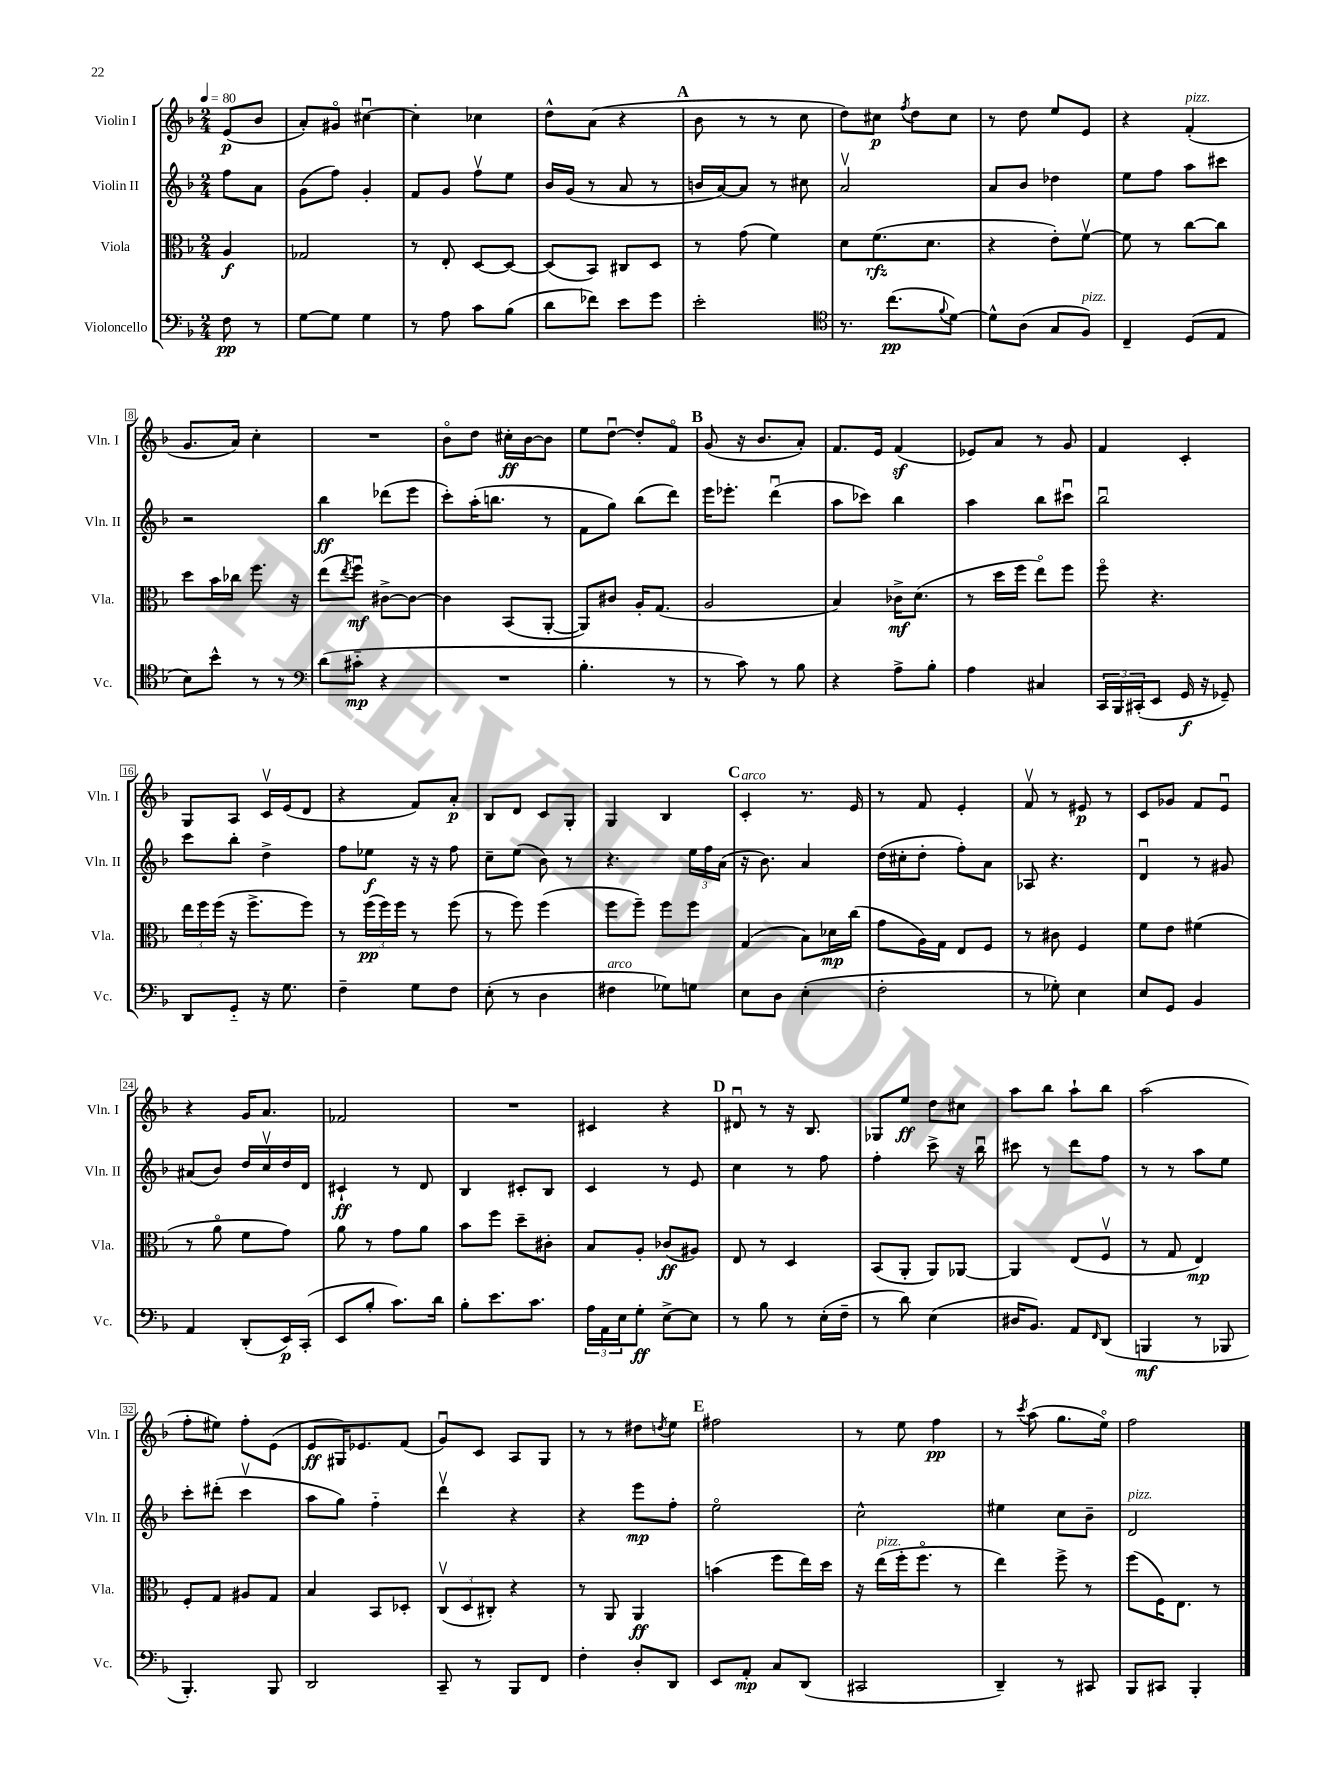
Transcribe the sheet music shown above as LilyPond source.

<<
\new StaffGroup <<
\new Staff = "s0" \with { instrumentName = "Violin I" shortInstrumentName = "Vln. I" } {
    \clef treble \key f \major \numericTimeSignature \time 2/4 \partial 4 \tempo 4 = 80
    e'8\p( bes'8 |
    a'8-.) gis'8\flageolet cis''4~\downbow |
    cis''4-. ces''4 |
    d''8-^ a'8( r4 |
    \mark \markup { \bold "A" } bes'8 r8 r8 c''8 |
    d''8) cis''8\p \acciaccatura { f''8 } d''8 cis''8 |
    r8 d''8 e''8 e'8 |
    r4 f'4-.^\markup { \italic "pizz." }( |
    g'8. a'16) c''4-. |
    R2 |
    bes'8\flageolet d''8 cis''16-.\ff bes'16~ bes'8 |
    e''8 d''8~\downbow d''8-. f'8\flageolet |
    \mark \markup { \bold "B" } g'8( r16 bes'8. a'8-.) |
    f'8. e'16 f'4\sf( |
    ees'8) a'8 r8 g'8 |
    f'4 c'4-. |
    g8 a8 c'16\upbow e'16( d'8 |
    r4 f'8) a'8-.\p |
    bes8 d'8 c'8 g8-. |
    g4 bes4 |
    \mark \markup { \bold "C" } c'4-.^\markup { \italic "arco" } r8. e'16 |
    r8 f'8 e'4-. |
    f'8\upbow r8 eis'8\p r8 |
    c'8 ges'8 f'8 e'8\downbow |
    r4 g'16 a'8. |
    fes'2 |
    R2 |
    cis'4 r4 |
    \mark \markup { \bold "D" } dis'8\downbow r8 r16 bes8. |
    ges8 e''8\ff d''8 cis''8 |
    a''8 bes''8 a''8-! bes''8 |
    a''2( |
    f''8-. eis''8) f''8-. e'8( |
    e'8\ff gis16) ees'8. f'8( |
    g'8\downbow) c'8 a8 g8 |
    r8 r8 dis''8 \acciaccatura { d''8 } e''8 |
    \mark \markup { \bold "E" } fis''2 |
    r8 e''8 f''4\pp |
    r8 \acciaccatura { c'''8 } a''8( g''8. e''16\flageolet) |
    f''2 \bar "|." |
}
\new Staff = "s1" \with { instrumentName = "Violin II" shortInstrumentName = "Vln. II" } {
    \clef treble \key f \major \numericTimeSignature \time 2/4 \partial 4
    f''8 a'8 |
    g'8( f''8) g'4-. |
    f'8 g'8 f''8\upbow e''8 |
    bes'16 g'16( r8 a'8 r8 |
    \mark \markup { \bold "A" } b'16 a'16~) a'8 r8 cis''8 |
    a'2\upbow |
    a'8 bes'8 des''4 |
    e''8 f''8 a''8 cis'''8 |
    r2 |
    bes''4\ff des'''8( e'''8 |
    c'''8-.) a''16-.( b''8. r8 |
    f'8 g''8) bes''8( d'''8) |
    \mark \markup { \bold "B" } e'''16 ees'''8.-. d'''4\downbow( |
    a''8 ces'''8) bes''4 |
    a''4 bes''8 cis'''8\downbow |
    bes''2\downbow |
    c'''8 bes''8-. d''4-> |
    f''8 ees''8\f r16 r16 f''8 |
    c''8-- e''8( bes'8) r8 |
    r4. \tuplet 3/2 { e''16 f''16 a'16( } |
    \mark \markup { \bold "C" } r16 bes'8.) a'4 |
    d''16( cis''16-. d''8-. f''8-.) a'8 |
    aes8 r4. |
    d'4\downbow r8 gis'8 |
    ais'8( bes'8) d''16 c''16\upbow d''16 d'16 |
    cis'4-!\ff r8 d'8 |
    bes4 cis'8-. bes8 |
    c'4 r8 e'8 |
    \mark \markup { \bold "D" } c''4 r8 f''8 |
    f''4-. c'''8-> r16 bes''16\downbow |
    cis'''8 r8 d'''8 f''8 |
    r8 r8 a''8 e''8 |
    c'''8-. dis'''8-.( c'''4\upbow |
    a''8 g''8) f''4-_ |
    d'''4\upbow r4 |
    r4 e'''8\mp f''8-. |
    \mark \markup { \bold "E" } e''2\flageolet |
    c''2-^ |
    eis''4 c''8 bes'8-- |
    d'2^\markup { \italic "pizz." } \bar "|." |
}
\new Staff = "s2" \with { instrumentName = "Viola" shortInstrumentName = "Vla." } {
    \clef alto \key f \major \numericTimeSignature \time 2/4 \partial 4
    a4\f |
    ges2 |
    r8 e8-. d8~ d8~ |
    d8( bes,8) cis8 d8 |
    \mark \markup { \bold "A" } r8 g'8( f'4) |
    d'8 f'8.\rfz( d'8. |
    r4 e'8-.) f'8~\upbow |
    f'8 r8 c''8~ c''8 |
    d''8 bes'16 ces''16 f''8. r16 |
    e''8( \acciaccatura { e''8 } f''8\downbow\mf) cis'8~-> cis'8~ |
    cis'4 bes,8( a,8~-. |
    a,8) cis'8 a16-. g8.( |
    \mark \markup { \bold "B" } a2 |
    bes4) ces'16->\mf d'8.( |
    r8 d''16 f''16 e''8\flageolet) f''8 |
    f''8\flageolet r4. |
    \tuplet 3/2 { e''16 f''16 f''16( } r16 f''8.-> f''8) |
    r8 \tuplet 3/2 { f''16\pp( f''16) f''16 } r8 f''8( |
    r8 f''8) f''4( |
    f''8 f''8--) f''8 f''8 |
    \mark \markup { \bold "C" } g4( bes8) des'16\mp c''16( |
    g'8 a16) g16 e8 f8 |
    r8 cis'8 f4 |
    f'8 e'8 fis'4( |
    r8 a'8\flageolet f'8 g'8) |
    a'8 r8 g'8 a'8 |
    bes'8 f''8 d''8-- cis'8-. |
    bes8 a8-. ces'8\ff( ais8) |
    \mark \markup { \bold "D" } e8 r8 d4 |
    bes,8( a,8-. a,8) aes,8~ |
    aes,4 e8( f8\upbow |
    r8 g8 e4\mp) |
    f8-. g8 ais8 g8 |
    bes4 bes,8 des8-. |
    \tuplet 3/2 { c8\upbow( d8 cis8-.) } r4 |
    r8 a,8 a,4\ff |
    \mark \markup { \bold "E" } b'4( f''8 e''16) d''16 |
    r16 e''16^\markup { \italic "pizz." }( f''16-. f''8.\flageolet r8 |
    e''4) f''8-> r8 |
    f''8( f16) e8. r8 \bar "|." |
}
\new Staff = "s3" \with { instrumentName = "Violoncello" shortInstrumentName = "Vc." } {
    \clef bass \key f \major \numericTimeSignature \time 2/4 \partial 4
    f8\pp r8 |
    g8~ g8 g4 |
    r8 a8 c'8 bes8( |
    d'8 fes'8) e'8 g'8 |
    \mark \markup { \bold "A" } e'2-. |
    \clef tenor r8. c''8.\pp( \appoggiatura { f'8 } d'8~) |
    d'8-^ a8( g8 f8^\markup { \italic "pizz." }) |
    c4-- d8( e8 |
    bes8) bes'8-^ r8 r8 |
    \clef bass d'8( cis'8-_\mp r4 |
    R2 |
    bes4.-. r8 |
    \mark \markup { \bold "B" } r8 c'8) r8 bes8 |
    r4 a8-> bes8-. |
    a4 cis4 |
    \tuplet 3/2 { c,16 bes,,16 cis,16-.( } e,8 g,16\f r16 ges,8--) |
    d,8 g,8-_ r16 g8. |
    f4-- g8 f8 |
    e8-.( r8 d4 |
    fis4^\markup { \italic "arco" } ges8) g8 |
    \mark \markup { \bold "C" } e8 d8 e4-.( |
    f2-. |
    r8 ges8-.) e4 |
    e8 g,8 bes,4 |
    a,4 d,8-.( e,16\p) c,16-.( |
    e,8 bes8-. c'8.) d'16 |
    bes8-. e'8. c'8. |
    \tuplet 3/2 { a16 a,16 e16 } g8-.\ff e8~-> e8 |
    \mark \markup { \bold "D" } r8 bes8 r8 e16-.( f16-- |
    r8 d'8) e4( |
    dis16 bes,8.) a,8 \grace { f,16 } d,8( |
    b,,4\mf r8 bes,,8 |
    bes,,4.-.) bes,,8 |
    d,2 |
    c,8-- r8 bes,,8 f,8 |
    f4-. d8-. d,8 |
    \mark \markup { \bold "E" } e,8 a,8-.\mp c8 d,8( |
    cis,2 |
    d,4--) r8 cis,8 |
    bes,,8 cis,8 bes,,4-. \bar "|." |
}
>>
>>
\layout { \context { \Score \override BarNumber.stencil = #(make-stencil-boxer 0.1 0.3 ly:text-interface::print) } }
